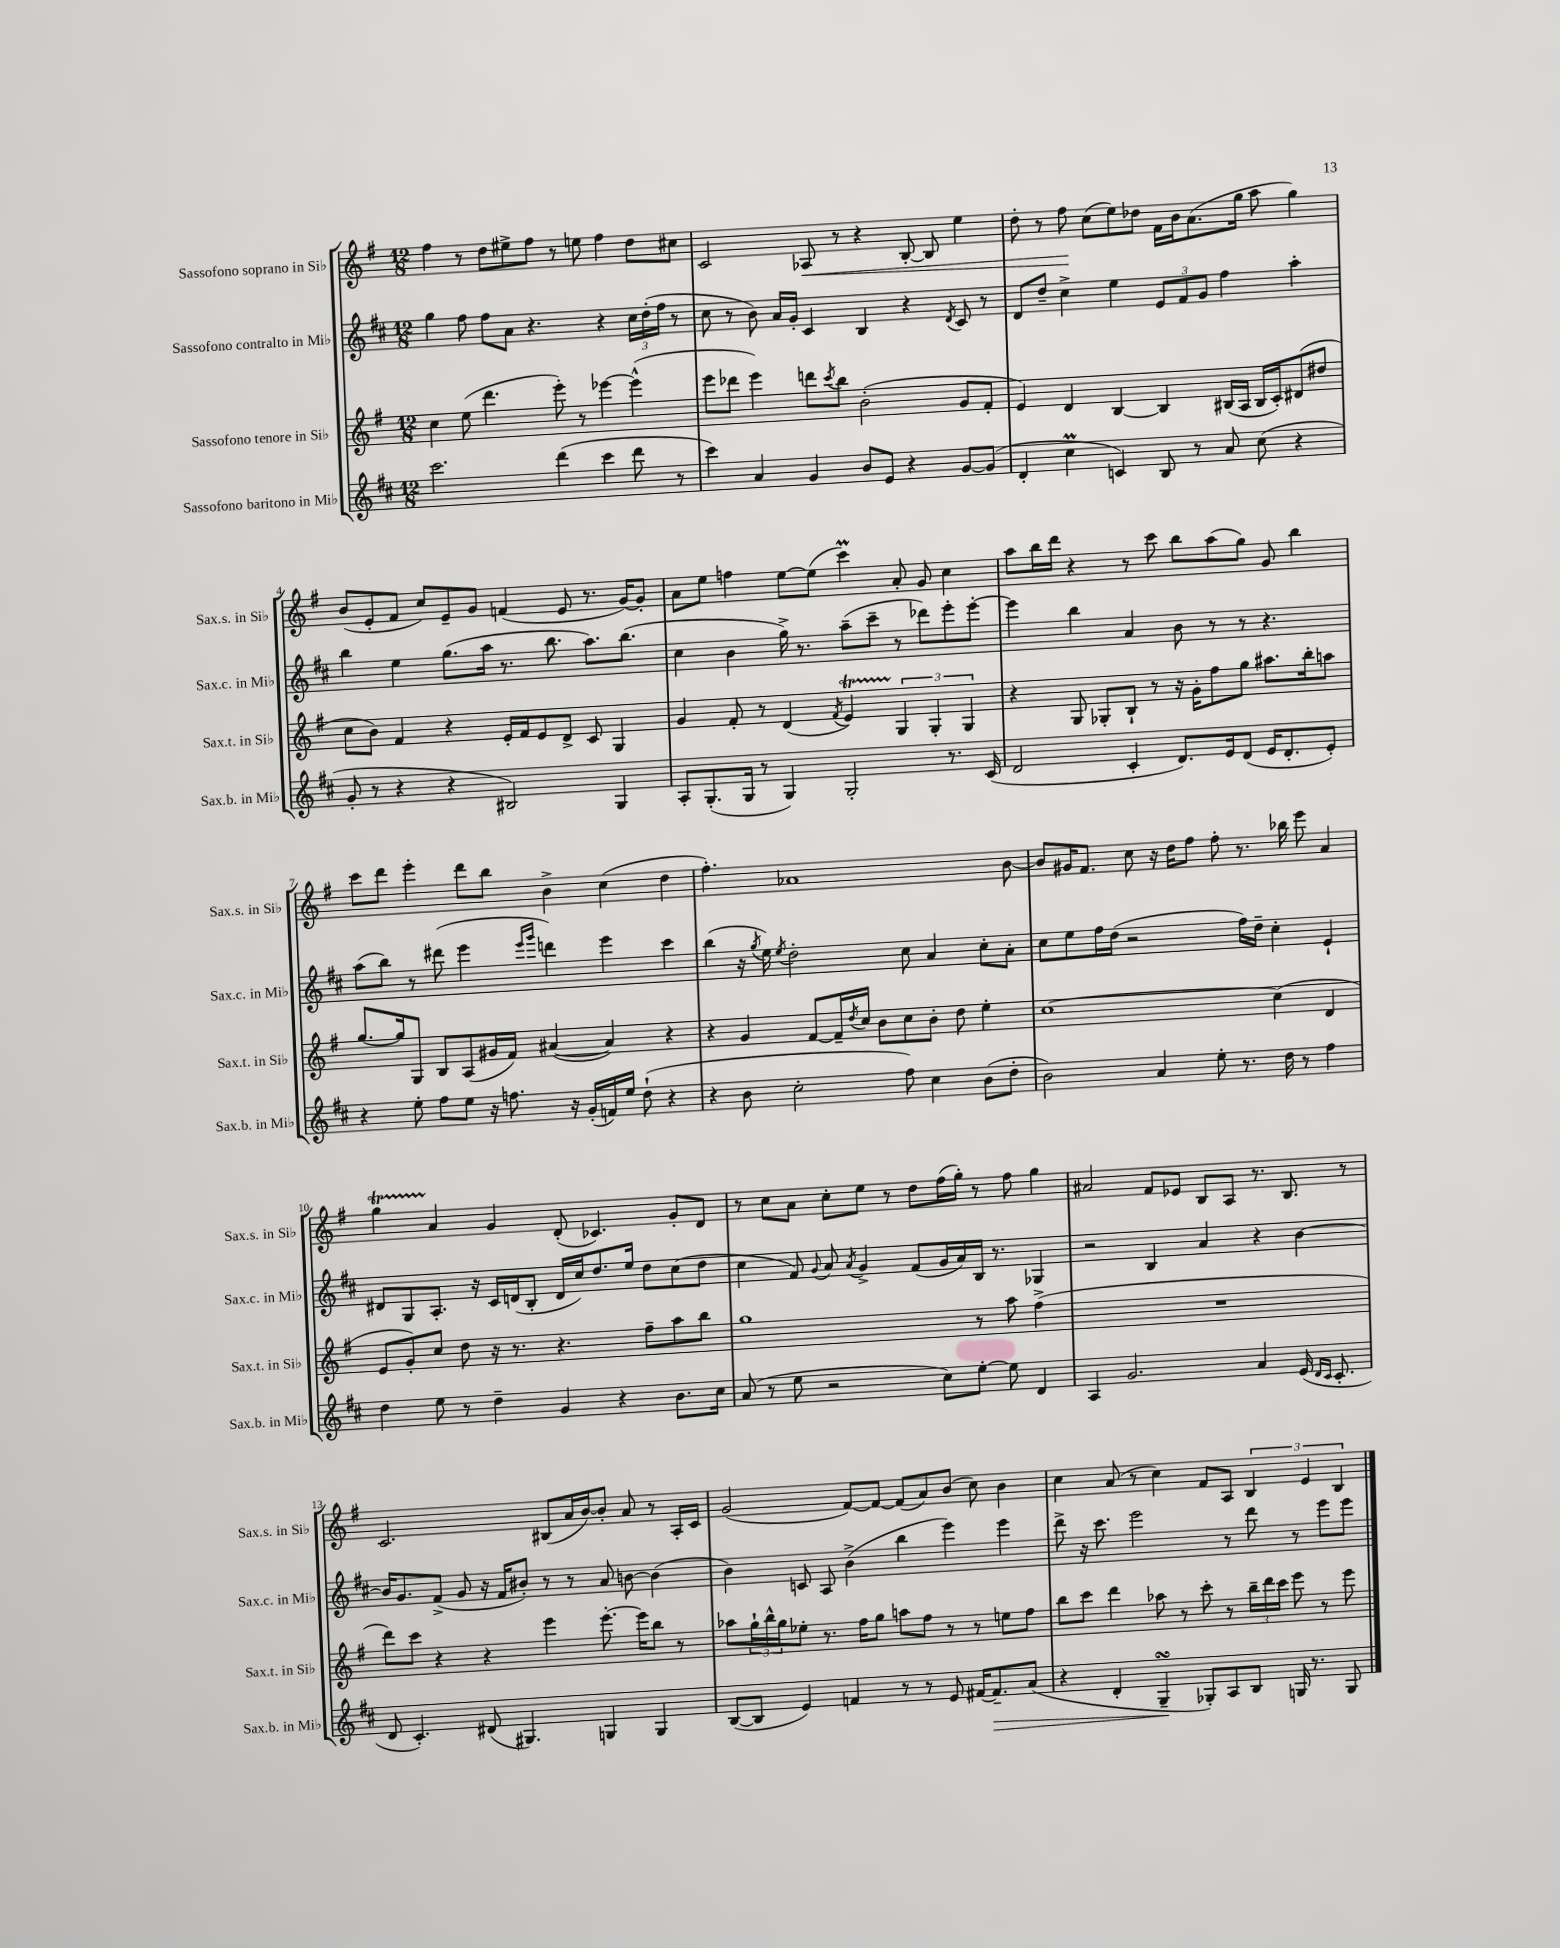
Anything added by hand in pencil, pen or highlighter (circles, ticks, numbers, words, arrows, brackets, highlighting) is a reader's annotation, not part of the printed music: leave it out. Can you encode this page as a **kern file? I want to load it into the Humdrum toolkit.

**kern	**kern	**kern	**kern
*staff4	*staff3	*staff2	*staff1
*clefG2	*clefG2	*clefG2	*clefG2
*k[f#c#]	*k[f#]	*k[f#c#]	*k[f#]
*M12/8	*M12/8	*M12/8	*M12/8
2.ccc#\	4cc\	4gg\	4ff#\
.	(8ee\	8ff#\	8r
.	4.ddd\	8ff#\L	8dd\L
.	.	8a\J	8ee#^\
.	.	4.r	8ff#\J
(4ddd\	8eee'\)	.	8r
.	8r	.	8ee\
4ccc#\	[4eee-\	4r	4ff#\
8ddd\	(4eee-^^\]	24cc#\LL	8dd\L
.	.	(24dd'\	.
.	.	24ff#\JJ	.
8r	.	8r	8cc#\J
=	=	=	=
4ccc#\)	8eee\L	8cc#\	2c/
.	8ddd-\J	8r	.
4a/	4eee\)	8b\)	.
.	.	16a/LL	.
.	.	16g'/JJ	.
4g/	8ddd\L	4c#/	8A-/
.	8qccc/	.	.
.	8bb\J	.	8r
8b/L	(2b'\	4B/	4r
8e/J	.	.	.
4r	.	4r	[8B'/
.	.	.	8B/]
.	.	8qd/	.
[8g/L	8g/L	8c#/	4ee\
(8g/]J	8f#'/J	8r	.
=	=	=	=
4d'/	4e/)	8d/L	8dd'\
.	.	8dd~/J	8r
4cc#\	4d/	4cc#^\	8ff#\
.	.	.	(8cc\L
4c/)	[4B/	4ee\	8ee\)
.	.	.	8dd-\J
8B/	4B/]	12e/L	16f#\LL
.	.	.	16b\J
.	.	12f#/	.
8r	.	.	(8.a\
.	.	12g/J	.
8a/	(16B#/LL	4ff#\	.
.	16A/JJ	.	16gg\Jk
(8cc#\	16B#/LL	.	8aa\
.	16c'/J)	.	.
4r	(8d#/	4aa'\	4gg\)
.	8dd#/J	.	.
=	=	=	=
8g'/	8cc\L	4bb\	(8b/L
8r	8b\J)	.	8e'/
4r	4f#/	4ee\	8f#/J
.	.	.	8cc/L)
4r	4r	(8.gg\L	8e~/
.	.	.	8g/J
.	.	16aa\Jk	.
2B#/)	16e'/LL	8.r	(4f/
.	16f#/J	.	.
.	8e/	.	.
.	.	8.bb\	.
.	8d^/J	.	8e/
.	8c/	8.aa\L)	8.r
4G/	4G/	.	.
.	.	(8.bb\J	[16g/LK)
.	.	.	8g'/]J
=	=	=	=
8A'/L	4g/	4cc#\	8a\L
(8.G'/	.	.	8ee\J
.	8f#'/	4b\	4ff\
16G/Jk	.	.	.
8r	8r	.	.
4G/)	(4d/	16gg^\)	[8ee\L
.	.	8.r	.
.	.	.	(8ee\]J
.	8qf#/	.	.
2G'/	4e/)	(8aa~\L	4ccc\)
.	.	8ccc#~\J	.
.	6G/	8r	8a'/
.	.	8ddd-\L)	8g/
.	6G'/	.	.
8.r	.	8eee'\	4cc\
.	6G/	.	.
.	.	[8eee'\J	.
(16c#/	.	.	.
=	=	=	=
2d/	4r	4eee\]	8aa\L
.	.	.	16bb\L
.	.	.	16ddd\JJ
.	8G/	4bb\	4r
.	8G-'/L	.	.
4c#'/	8B`/J	4a/	8r
.	8r	.	8ccc\
8.d/L)	16r	8b\	8bb\L
.	16g'\LK	.	.
.	8ff#\	8r	(8aa\
16e/k	.	.	.
(8d/J	8gg\J	8r	8gg\J)
16e/LK	8.aa#\L	4.r	8g/
8.d'/	.	.	.
.	.	.	4bb\
.	16bb'\k	.	.
8e'/J)	8aa\J	.	.
=	=	=	=
4r	[8.gg/L	(8aa\L	8ccc\L
.	.	8bb\J)	8ddd\J
.	16gg/]k	.	.
8ee'\	8G/J	8r	4eee'\
8ff#\L	8B/L	(8ddd#\	.
8ee\J	(8A/	4eee\	8ddd\L
16r	16g#/L	.	8bb\J
8.ff\	16f#/JJ)	.	.
.	.	16qqeee/LL	.
.	.	16qqggg/JJ	.
.	([4a#/	4ddd\)	4b^\
16r	.	.	.
(16g'/LL	.	.	.
16f/)	4a#/])	4eee\	(4cc\
16ee/JJ	.	.	.
(8dd`\	.	.	.
4r	4r	4ccc#\	4dd\
=	=	=	=
4r	4r	(4bb\	4.ff#'\)
8b\	4g/	16r	.
.	.	8qgg/	.
.	.	16ee\)	.
.	.	8qee/	.
2cc#'\	.	2dd'\	1a-
.	[8f#/L	.	.
.	16f#~/]L	.	.
.	8qdd/	.	.
.	16cc/JJ	.	.
.	8b\L	.	.
8ff#\)	8cc\	8cc#\	.
4cc#\	8b'\J	4a/	.
.	8dd\	.	.
(8b\L	4ee'\	8cc#'\L	.
8dd'\J	.	8a'\J	[8b\
=	=	=	=
2b\)	[1cc	8cc#\L	8b/]L
.	.	8ee\	16g#/K
.	.	.	8.f#/J
.	.	16ff#\L	.
.	.	(16dd\JJ	.
.	.	2r	8cc\
4a/	.	.	16r
.	.	.	16dd\LK
.	.	.	8ff#\J
8ee'\	.	.	8ff#'\
8.r	.	16ff#\LL)	8.r
.	.	16dd~\JJ	.
.	(4cc\]	4cc#'\	.
16dd\	.	.	16bb-\
8r	.	.	8eee\
4ff#\	4d/	4e`/	4a/
=	=	=	=
4dd\	8e/L	8d#/L	4gg\
.	8g'/)	8G/	.
8ee\	8cc/J	8.A'/J	4a/
8r	8dd\	.	.
.	.	16r	.
4dd~\	16r	16c#/LL	4g/
.	8.r	(16d/J	.
.	.	8B'/J	.
4g/	4.r	16d/LL	(8d'/
.	.	16cc#/J)	.
.	.	8.dd/	4.c-/)
4r	.	.	.
.	.	16ee/Jk	.
.	8ff#~\L	8dd\L	.
8.b\L	8aa\	(8cc#\	8g'/L
.	8bb\J	8dd\J	8d/J
16cc#\Jk	.	.	.
=	=	=	=
(8a/	1gg	4cc#\	8r
8r	.	.	8cc\L
8ee\	.	8f#/)	8a\J
.	.	8qqg/	.
2r	.	8a/	8cc'\L
.	.	8qa/	.
.	.	4g^/	8ee\J
.	.	.	8r
.	.	(8f#/L	8dd\L
8cc#\L)	.	16g/L	(16ff#\L
.	.	16a/)	16gg'\JJ)
[8ee'\J	8r	16B/JJ	8r
.	.	8.r	.
8ee\]	8aa\	.	8ff#\
4d/	(4ff#^\	4G-/	4gg\
=	=	=	=
4A/	1.r	2r	2a#/
2.g/	.	.	.
.	.	4B/	8f#/L
.	.	.	8e-/J
.	.	4a/	8B/L
.	.	.	8A/J
4a/	.	4r	8.r
.	.	.	8.B/
(16e/	.	[4b\	.
16qqd/LL	.	.	.
16qqc#/JJ	.	.	.
8.c#'/	.	.	.
.	.	.	8r
=	=	=	=
8d/	8ddd\L)	16b/]LK	2.c/
.	.	8.g/	.
4.c#'/)	8ccc\J	.	.
.	4r	(8f#^/J	.
.	.	8g/	.
(8d#/	4r	16r	.
.	.	16f#/LK	.
4.G#/)	.	8b#'/J)	.
.	4eee\	8r	(8B#/L
.	.	8r	16a/L
.	.	.	[16b/J)
4G/	[8.eee'\	8a/	8b'/]J
.	.	[8b\	8a/
.	16eee\]LK	.	.
4G/	8bb\J	(4b\]	8r
.	8r	.	16A'/LL
.	.	.	16c/JJ
=	=	=	=
([8B/L	8aa-\L	4b\)	(2g/
8B/]J	24gg`\L	.	.
.	24bb^^\	.	.
.	24gg\J	.	.
4e/)	8ee-'\J	8c/	.
.	8.r	8A/	.
4f/	.	(4b^\	[8f#/L)
.	16ff#\LK	.	.
.	8gg\J	.	8f#/_J
8r	8aa\L	4bb\	(8f#/]L
8r	8ff#\J	.	8a/)
8e/	8r	4eee\)	(8b/J
[16f#/LK	8r	.	8cc\)
8.f#~/]	.	.	.
.	8ee\L	4eee\	4b\
(8a/J	8ff#\J	.	.
=	=	=	=
4r	8bb\L	8ddd^\	4cc\
.	8ccc\J	16r	.
.	.	8.ccc#\	.
4d'/	4ddd\	.	(8a/
.	.	2eee\	8r
4G~/	8aa-\	.	4cc\)
.	8r	.	.
8G-'/L)	8ccc'\	.	8f#/L
8A/	8r	8r	8A/J
8B/J	24bb~\LL	8ddd\	6B/
.	24ddd\	.	.
.	24ccc\JJ	.	.
16G/	8eee\	8r	.
.	.	.	6e/
8.r	.	.	.
.	8r	8eee\L	.
.	.	.	6B/
8G/	8eee\	8eee\J	.
==	==	==	==
*-	*-	*-	*-
